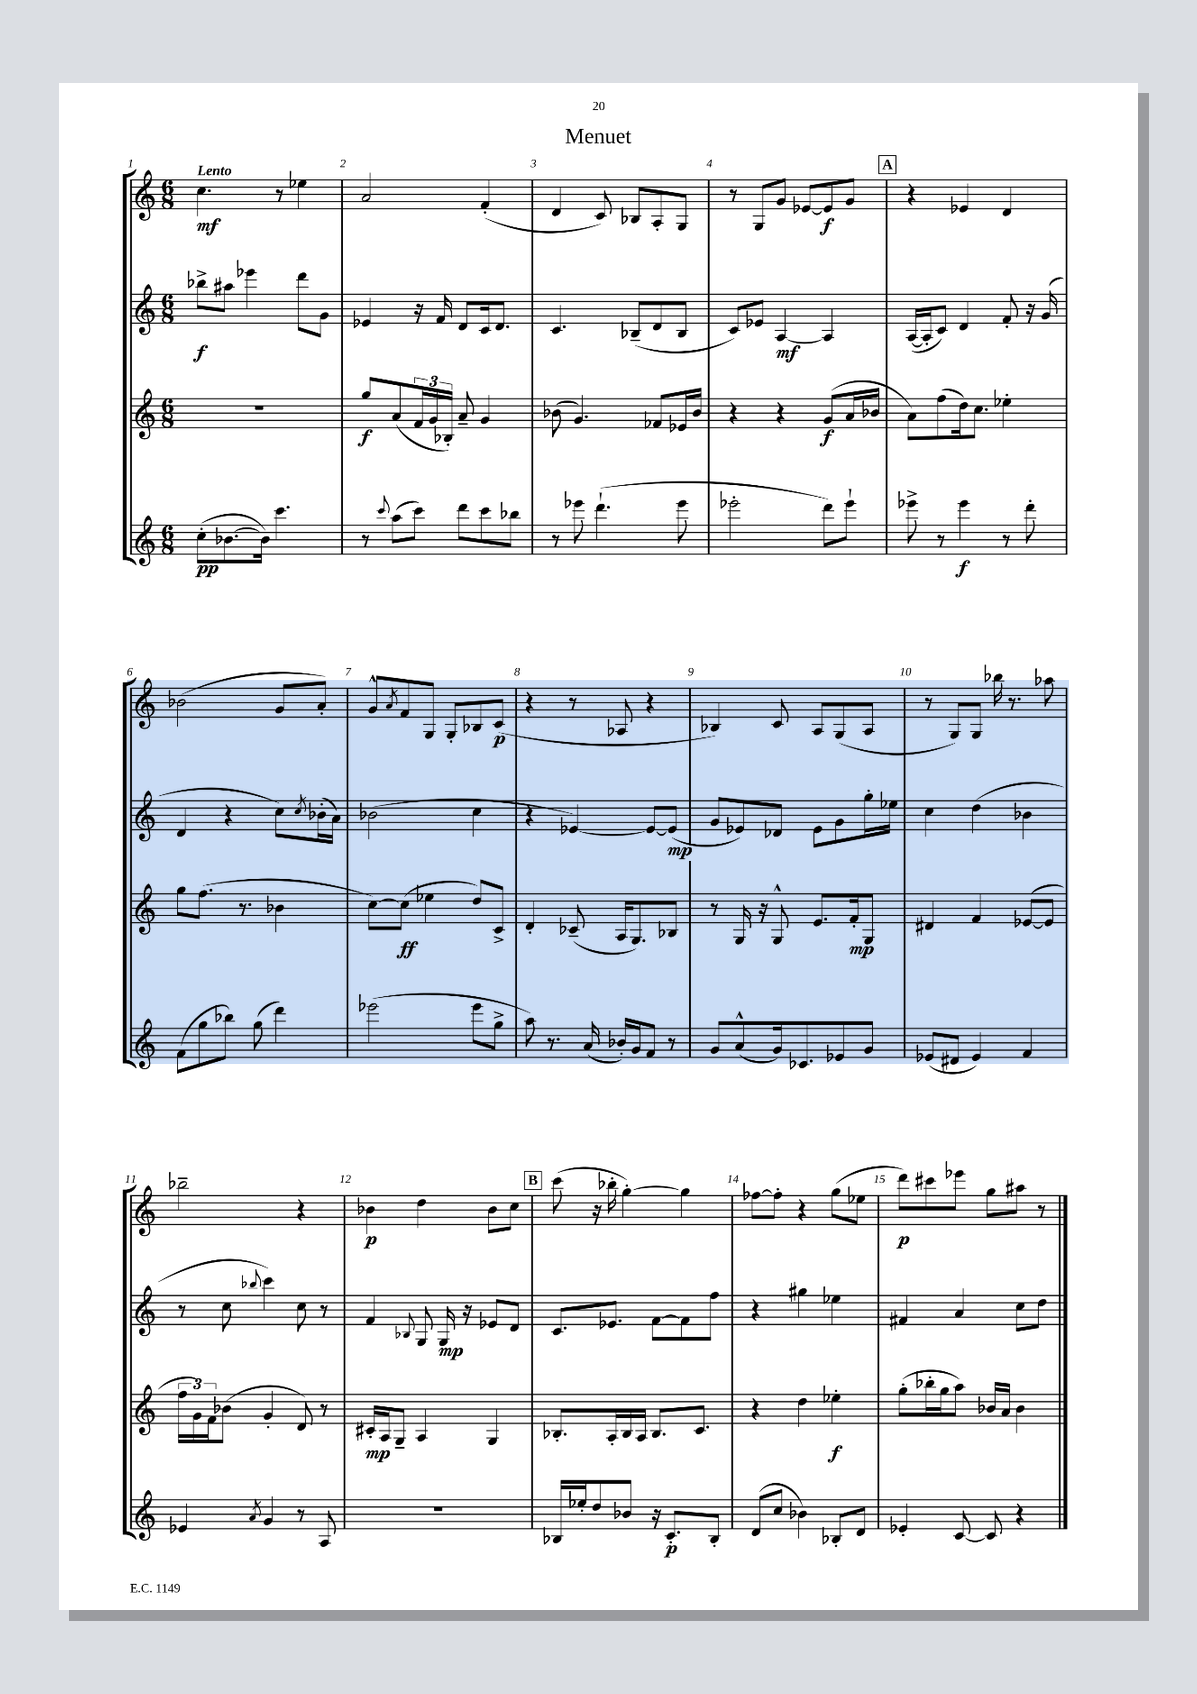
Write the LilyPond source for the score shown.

\header { title = "Menuet" }
<<
\new StaffGroup <<
\new Staff = "s0" {
    \clef treble \key c \major \numericTimeSignature \time 6/8 \tempo "Lento"
    c''4.\mf r8 ees''4 |
    a'2 f'4-.( |
    d'4 c'8) bes8 a8-. g8 |
    r8 g8 g'8 ees'8~ ees'8\f g'8 |
    \mark \markup { \box "A" } r4 ees'4 d'4 |
    bes'2( g'8 a'8-.) |
    g'8-^ \acciaccatura { a'8 } f'8 g8 g8-. bes8 c'8\p( |
    r4 r8 aes8 r4 |
    bes4) c'8 a8 g8( a8 |
    r8 g8) g8 bes''16 r8. aes''8 |
    bes''2-- r4 |
    bes'4\p d''4 bes'8 c''8 |
    \mark \markup { \box "B" } c'''8( r16 bes''16-. g''4~-.) g''4 |
    fes''8~ fes''8-. r4 g''8( ees''8 |
    d'''8\p) cis'''8 ees'''8 g''8 ais''8 r8 \bar "|." |
}
\new Staff = "s1" {
    \clef treble \key c \major \numericTimeSignature \time 6/8
    bes''8->\f ais''8 ees'''4 d'''8 g'8 |
    ees'4 r16 f'16 d'8 c'16 d'8. |
    c'4. bes8--( d'8 bes8 |
    c'8) ees'8 a4~\mf a4 |
    \mark \markup { \box "A" } a16~( a16-. c'8) d'4 f'8-. r16 g'16( |
    d'4 r4 c''8) \acciaccatura { c''8 } bes'16-.( a'16) |
    bes'2( c''4 |
    r4 ees'4~) ees'8~ ees'8\mp( |
    g'8 ees'8) des'8 ees'8 g'8 g''16-. ees''16 |
    c''4 d''4( bes'4 |
    r8 c''8 \appoggiatura { bes''8 } c'''4) c''8 r8 |
    f'4 \appoggiatura { bes8 } g8 g16\mp r16 ees'8 d'8 |
    \mark \markup { \box "B" } c'8. ees'8. f'8~ f'8 f''8 |
    r4 gis''4 ees''4 |
    fis'4 a'4 c''8 d''8 \bar "|." |
}
\new Staff = "s2" {
    \clef treble \key c \major \numericTimeSignature \time 6/8
    R2. |
    g''8\f a'8( \tuplet 3/2 { f'16 g'16 bes16-.) } a'8-- g'4 |
    bes'8( g'4.) fes'8 ees'16 bes'16 |
    r4 r4 g'8\f( a'16 bes'16 |
    \mark \markup { \box "A" } a'8) f''8( d''16) c''8. ees''4-. |
    g''8 f''8.( r8. bes'4 |
    c''8~) c''8\ff( ees''4 d''8) c'8-> |
    d'4-. ces'8--( a16 g8.) bes8 |
    r8 g16 r16 g8-^ e'8. f'16-.\mp g8 |
    dis'4 f'4 ees'8~( ees'8 |
    \tuplet 3/2 { f''16 g'16) f'16 } bes'8( g'4-. d'8) r8 |
    cis'16-.\mp a16 g8-- a4 g4 |
    \mark \markup { \box "B" } bes8.-. a16-. bes16 a16 bes8. c'8. |
    r4 d''4 ees''4-.\f |
    g''8-.( bes''16-. g''16 a''8) bes'16 a'16 bes'4 \bar "|." |
}
\new Staff = "s3" {
    \clef treble \key c \major \numericTimeSignature \time 6/8
    c''8-.\pp( bes'8.~ bes'16) c'''4. |
    r8 \appoggiatura { c'''8 } a''8( c'''8) d'''8 c'''8 bes''8 |
    r8 ees'''8 d'''4.-!( ees'''8 |
    ees'''2-. d'''8) ees'''8-! |
    \mark \markup { \box "A" } ees'''8-> r8 ees'''4\f r8 d'''8-. |
    f'8( g''8 bes''8) g''8( d'''4) |
    ees'''2( ees'''8 g''8-> |
    a''8) r8. a'16( bes'16-.) g'16 f'8 r8 |
    g'8 a'8-^( g'16) ces'8. ees'8 g'8 |
    ees'8( dis'8 ees'4) f'4 |
    ees'4 \acciaccatura { a'8 } g'4 r8 a8 |
    R2. |
    \mark \markup { \box "B" } bes16 ees''16-. d''8 bes'8 r16 c'8.-.\p bes8-. |
    d'8( c''8 bes'4) bes8-. d'8 |
    ees'4-. c'8~ c'8 r4 \bar "|." |
}
>>
>>
\layout { \context { \Score \override BarNumber.break-visibility = ##(#f #t #t) barNumberVisibility = #all-bar-numbers-visible } }
